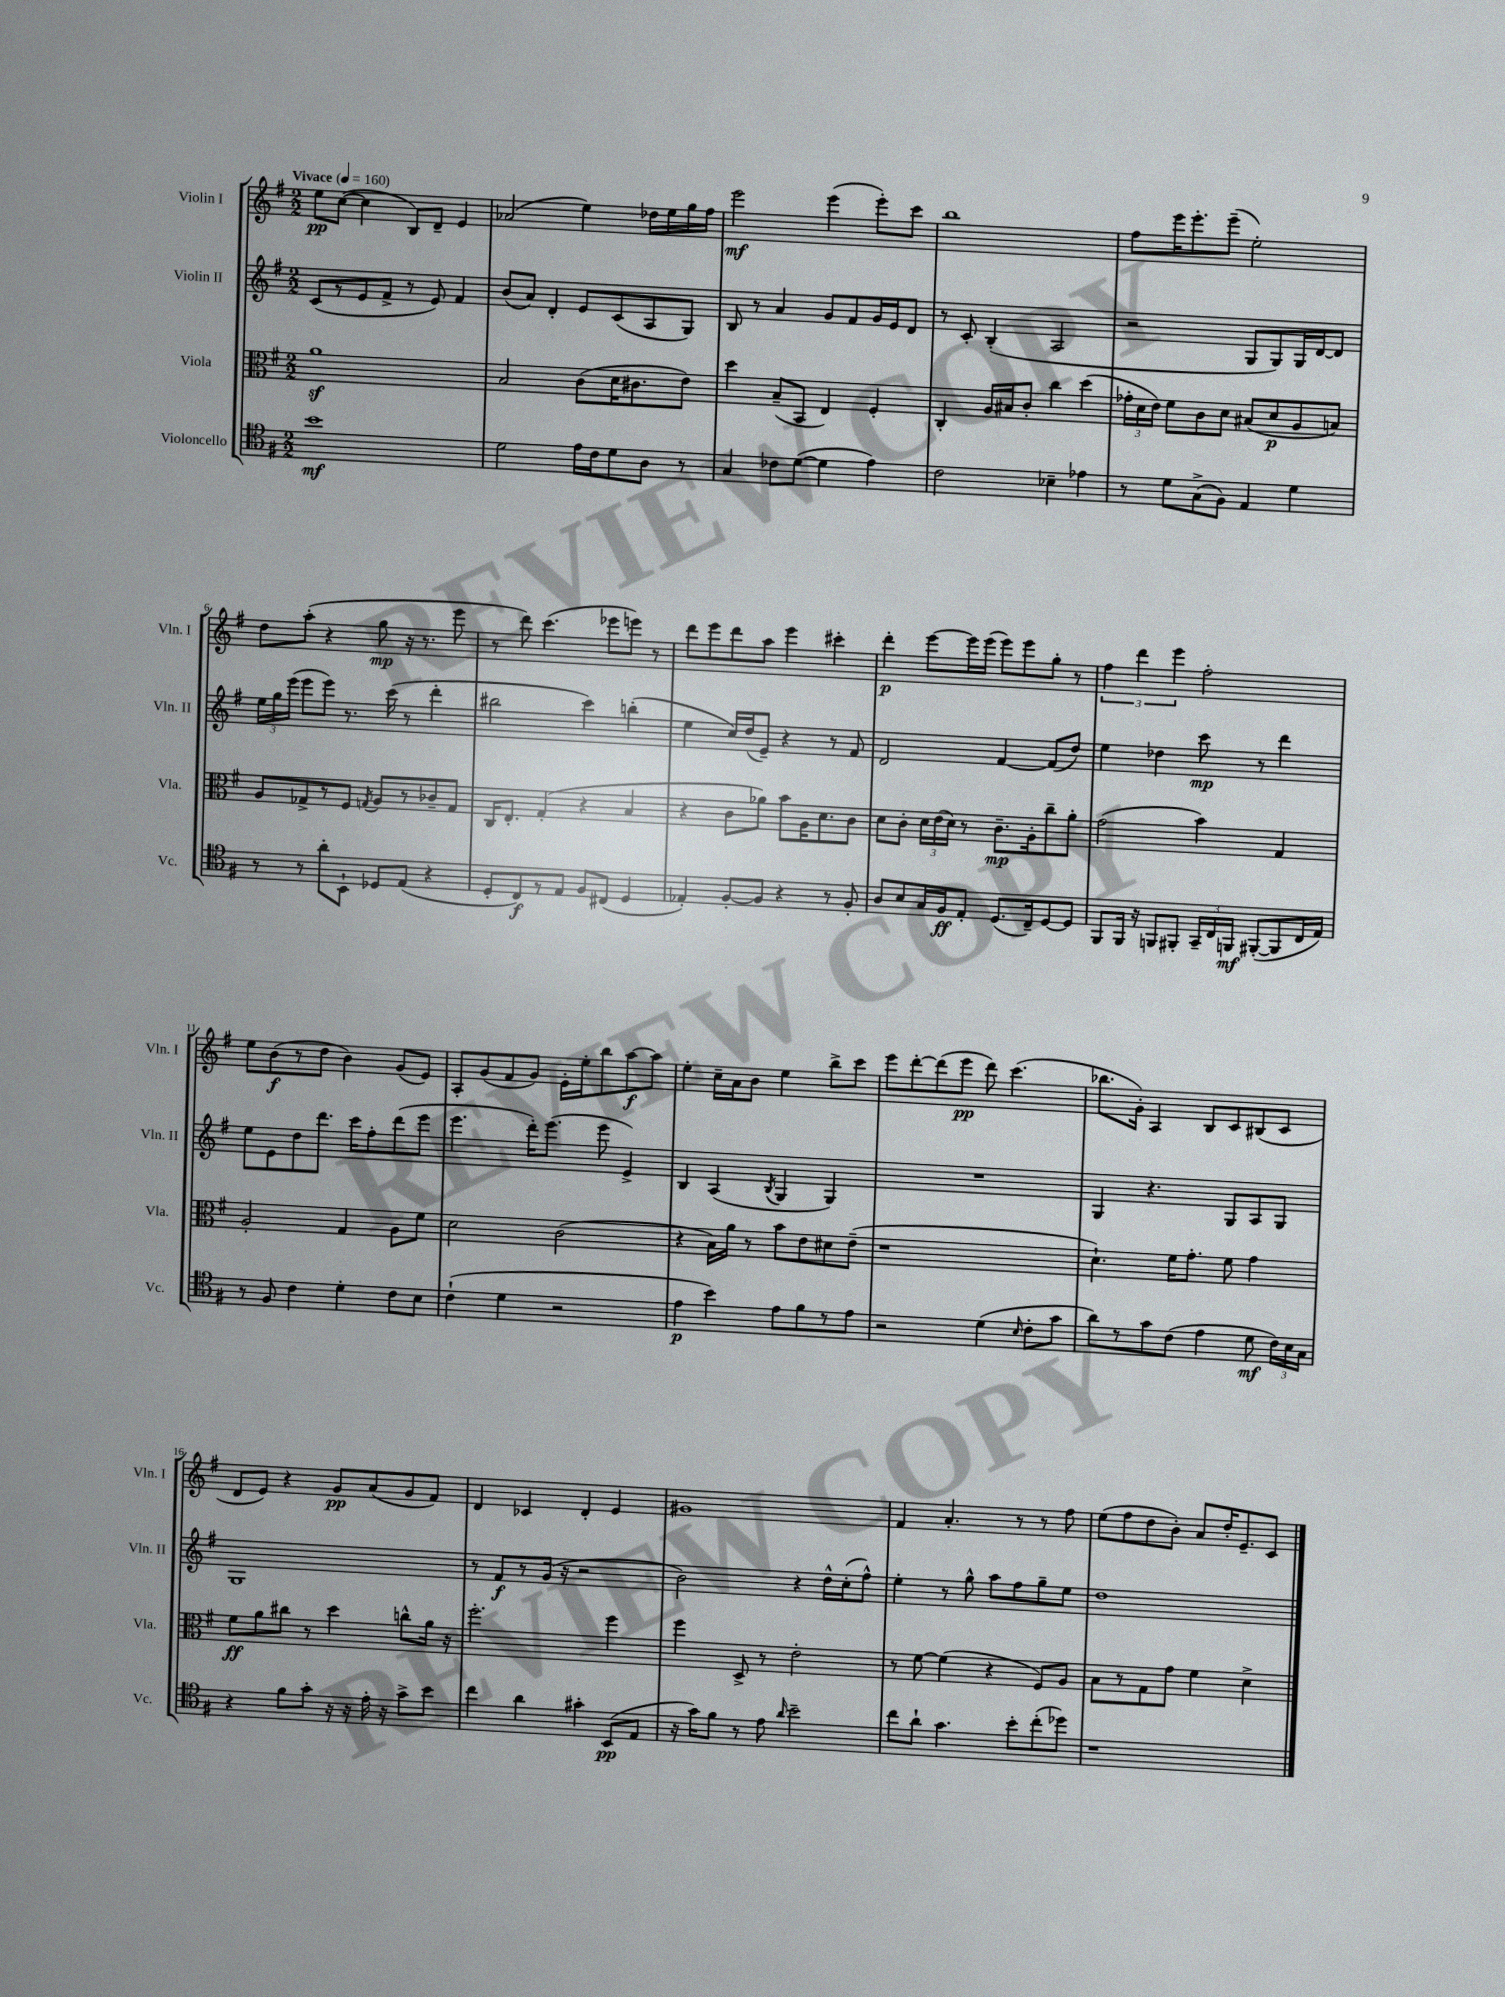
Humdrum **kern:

**kern	**kern	**kern	**kern
*staff4	*staff3	*staff2	*staff1
*clefC4	*clefC3	*clefG2	*clefG2
*k[f#]	*k[f#]	*k[f#]	*k[f#]
*M2/2	*M2/2	*M2/2	*M2/2
*MM160	*MM160	*MM160	*MM160
1b	1a	(8c	8ee
.	.	8r	([8cc
.	.	8e	4cc]
.	.	8f#^	.
.	.	8r	8B)
.	.	8e)	8d~
.	.	4f#	4e
=	=	=	=
2d	2B	(8b	(2a-
.	.	8a)	.
.	.	4d'	.
16e	(8c	8e	4ee)
16c	.	.	.
8d	16d	(8c	.
.	8.c#	.	.
8A	.	8A	16dd-
.	.	.	16ee
8r	8e)	8G)	16gg
.	.	.	16ff#
=	=	=	=
4G	4dd	8B	2eee
.	.	8r	.
8c-	(8B~	4a	.
([8d	8BB	.	.
4d]	4E)	8g	(4eee
.	.	8f#	.
4e)	4F#'	16g	8eee')
.	.	16e	.
.	.	8d	8ccc
=	=	=	=
2c	4C'	8r	1bb
.	.	8c'	.
.	16A	(4B'	.
.	16B#	.	.
.	8c'	.	.
4B-~	4cc	2A	.
4e-	(4dd	.	.
=	=	=	=
8r	24g-'	2r	8ff#
.	24d	.	.
.	24e)	.	.
8d	8f#	.	16eee
.	.	.	8.eee'
(8G^	8c	.	.
8F#)	8d	.	(8eee~
4E	(8B#	8G	2ee')
.	8d	8G)	.
4d	8A	16G	.
.	.	[16d	.
.	8B)	8d]	.
=	=	=	=
8r	8A	24ee	8dd
.	.	24gg	.
.	.	(24eee	.
8r	8G-^	8eee	(8aa'
8a'	8r	8eee)	4r
8BB`	8F#	8.r	.
.	8qG	.	.
8D-	8A	.	8gg
.	.	(16ccc	.
(8E	8r	8r	16r
.	.	.	8.r
4r	8c-~	4ddd'	.
.	8G	.	8eee
=	=	=	=
8D'	16C	2bb#	8r
.	8.E'	.	.
8C)	.	.	8ddd)
8r	(4G'	.	(4.ccc
8E	.	.	.
8F#	4r	4ccc)	.
(8C#	.	.	8eee-
4D	4B	(4bb'	8eee)
.	.	.	8r
=	=	=	=
4E-')	4r	4ee	8ddd
.	.	.	8eee
[8F#'	8c	16cc)	8ddd
.	.	(16dd	.
8F#]	8a-)	8e~)	8aa
4r	8b	4r	4eee
.	16A	.	.
.	8.d	.	.
8r	.	8r	4ccc#'
8F#'	8c	8f#	.
=	=	=	=
8A	8d	2d	4ddd'
8B	8c'	.	.
16G	24d	.	[8eee
.	(24e	.	.
16F#	.	.	.
.	24d)	.	.
8E'	8r	.	16eee]
.	.	.	(16eee
(8.D	8.c~	[4f#	8eee)
.	.	.	8eee
16C~)	16A'	.	.
[8D	8cc~	(8f#]	8gg'
8D]	8a'	8dd)	8r
=	=	=	=
8FF#	(2g	4ee	6ff#
16FF#	.	.	.
.	.	.	6ddd
16r	.	.	.
8FF	.	4dd-	.
.	.	.	6eee
8FF#'	.	.	.
24GG~	4b)	8ccc	2ff#'
24C	.	.	.
24FF	.	.	.
([8FF#'	.	8r	.
8FF#]	4G	4ddd	.
16C	.	.	.
16E)	.	.	.
=	=	=	=
8r	2A'	8ee	8ee
8F#	.	8e	(8b
4c	.	8dd	8r
.	.	8.ddd	8dd
4d'	4G	.	4b)
.	.	16ccc	.
.	.	8ff#'	.
8c	8A	(8ddd	(8g
8B	8f#	8eee	8e)
=	=	=	=
(4c`	2d	4.eee	8A'
.	.	.	(8g
4d	.	.	8f#
.	.	16ddd')	8g)
.	.	(8.eee	.
2r	(2c	.	16e'
.	.	.	16ee'
.	.	8eee	8bb
.	.	4e^)	[8aa
.	.	.	8aa]
=	=	=	=
4e	4r	4B	4ee'
4b)	16B)	(4A	16cc~
.	16a	.	16a
.	8r	.	8b
.	.	8qB	.
8e	8b	4G	4ee
8f#	8e	.	.
8r	8d#	4G)	8bb^
8e	(8e~	.	8ccc
=	=	=	=
2r	1r	1r	8eee
.	.	.	[8ddd'
.	.	.	(8ddd]
.	.	.	8eee
(4d	.	.	8ddd)
.	.	.	(4.ccc
16qqB	.	.	.
8c'	.	.	.
8g	.	.	.
=	=	=	=
8a)	4.d`)	4G	8.bb-
8r	.	.	.
.	.	.	16g')
8g	.	4.r	4A
(8c	16f#	.	.
.	8.g'	.	.
4e	.	.	8B
.	8f#	8G	8c
8d	4g	8A	(8B#
24c)	.	8G	8c
24B	.	.	.
24G	.	.	.
=	=	=	=
4r	8f#	1G	8d
.	8a	.	8e)
8f#	8cc#	.	4r
8g'	8r	.	.
16r	4dd	.	8g
16r	.	.	.
16e'	.	.	(8a
16r	.	.	.
8g^	8cc^^	.	8g
8b	16a	.	8f#)
.	16r	.	.
=	=	=	=
4cc	2.ff#'	8r	4d
.	.	8f#	.
4a	.	8r	4c-
.	.	(16g	.
.	.	16r	.
4g#'	.	2r	4d'
(8BB	4ff#	.	4e
8E	.	.	.
=	=	=	=
16r	4ff#	2b)	1g#
16g)	.	.	.
8f#	.	.	.
8r	8D^	.	.
8e	8r	.	.
16qqa	.	.	.
2b~	2e'	4r	.
.	.	16dd^^	.
.	.	(16cc'	.
.	.	8ff#^^)	.
=	=	=	=
8cc	8r	4ee'	4f#
8a`	[8f#	.	.
4.g	(4f#]	8r	4.a'
.	.	8gg^^	.
.	4r	8aa	.
8b'	.	8ff#	8r
(8cc'	8F#)	8gg~	8r
8dd-)	8A	8ee	8ff#
=	=	=	=
1r	8B	1dd	(8ee
.	8r	.	8ff#
.	8G	.	8dd
.	8g	.	8b')
.	4f#	.	8a
.	.	.	16dd'
.	.	.	8.e~
.	4d^	.	.
.	.	.	8c
==	==	==	==
*-	*-	*-	*-
